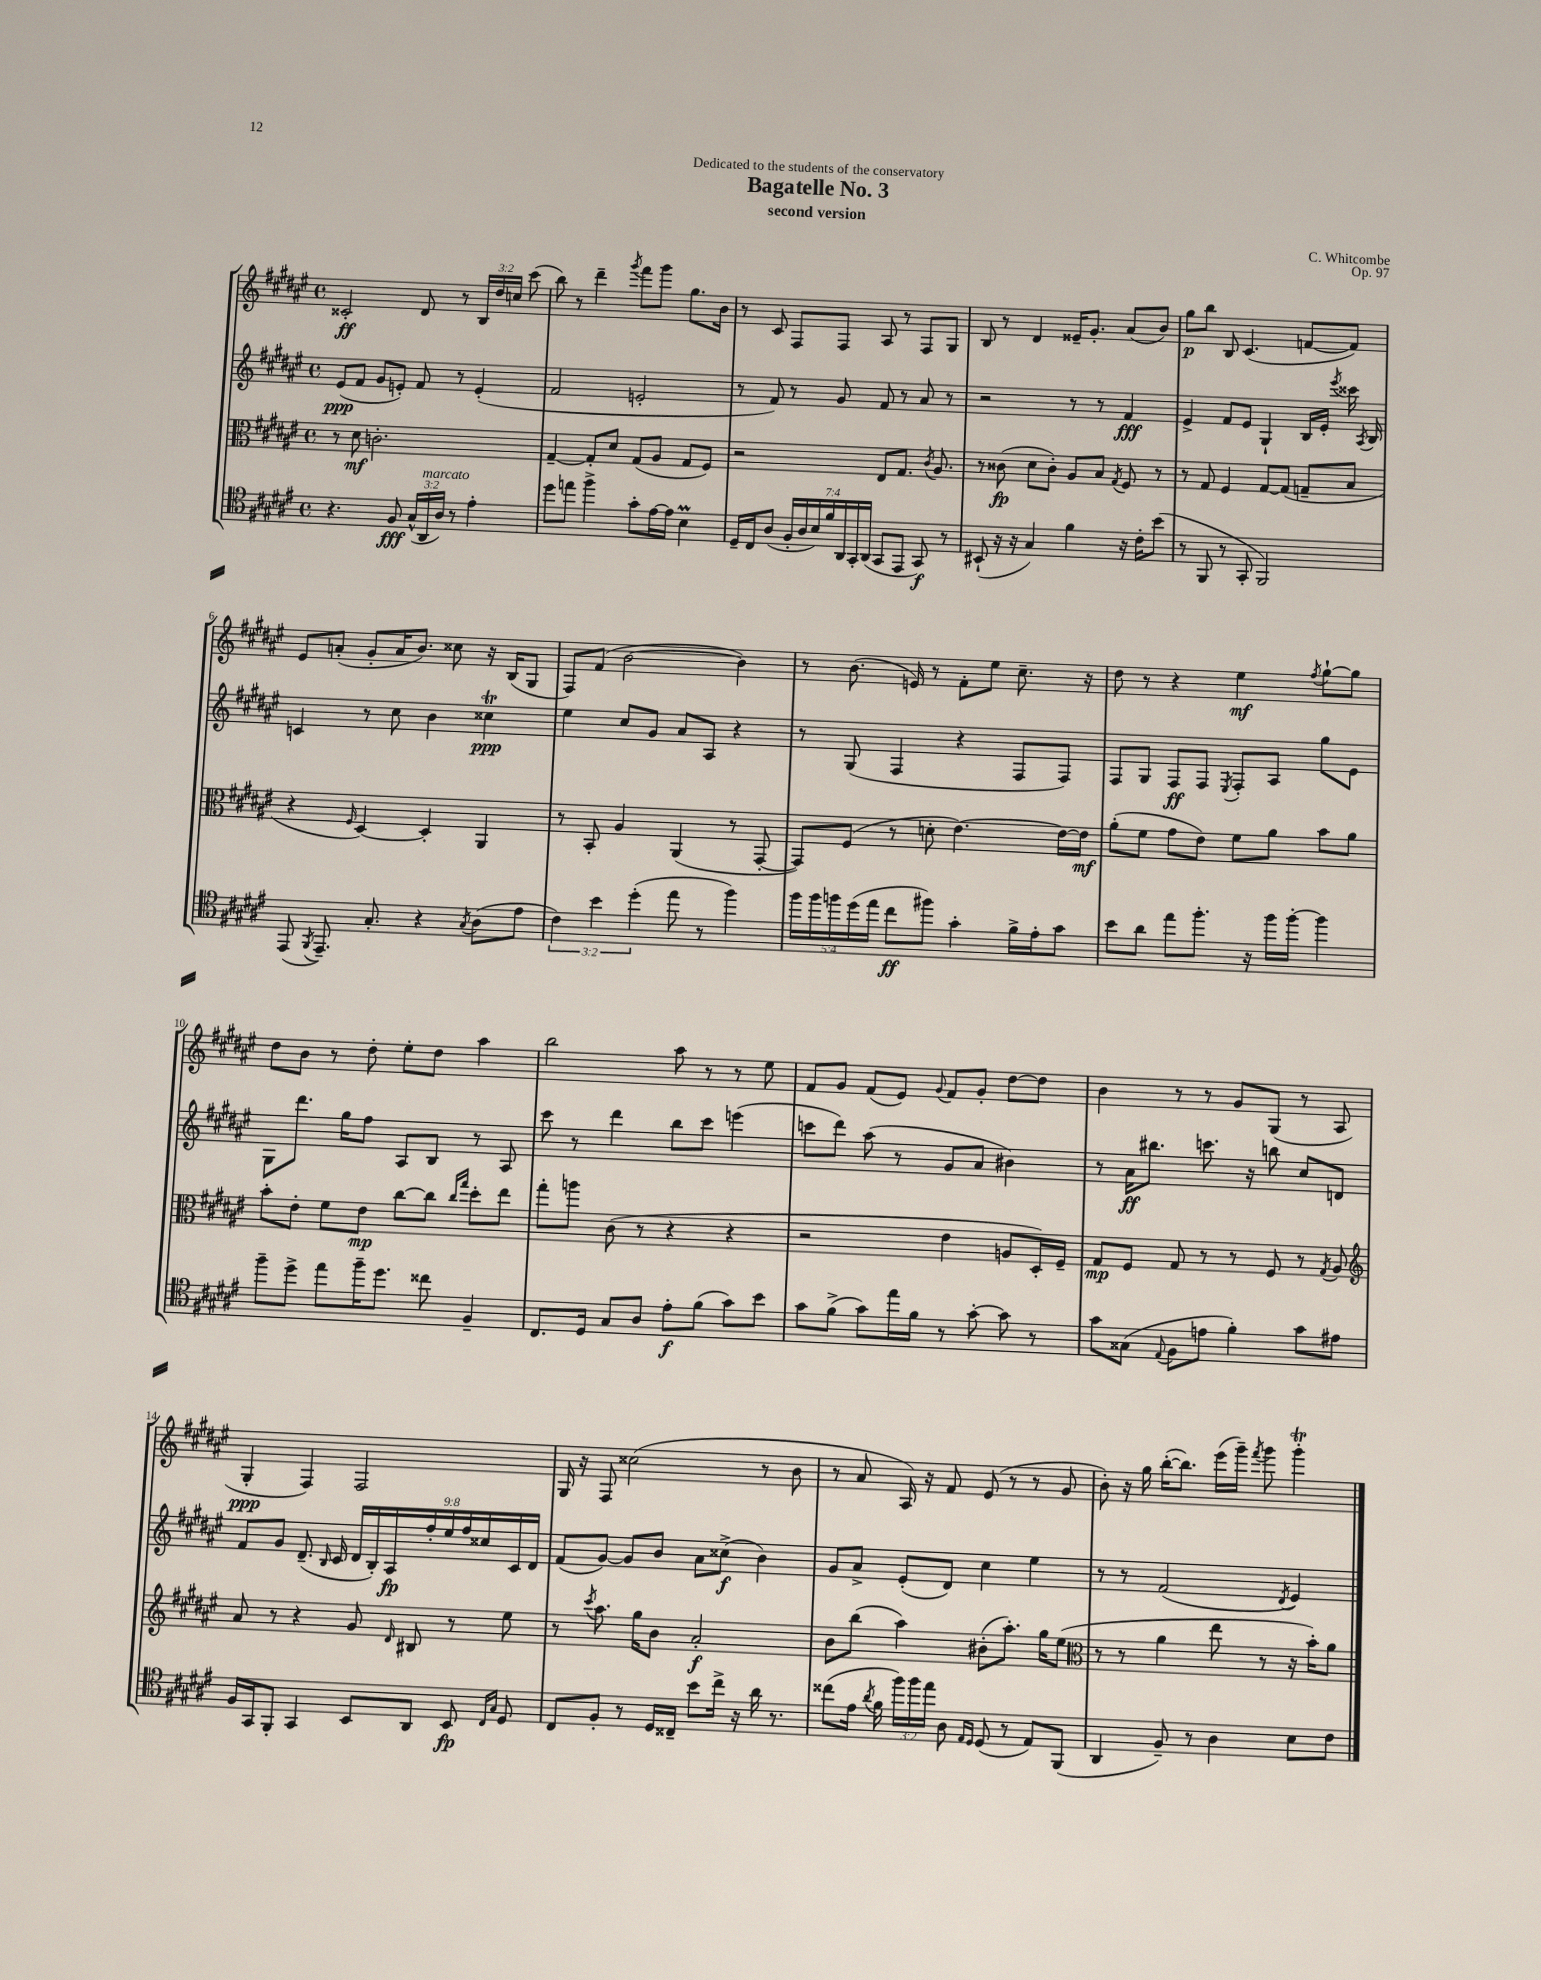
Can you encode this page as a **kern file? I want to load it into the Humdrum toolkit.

**kern	**dynam	**kern	**dynam	**kern	**dynam	**kern	**dynam
*part4	*part4	*part3	*part3	*part2	*part2	*part1	*part1
*staff4	*staff4	*staff3	*staff3	*staff2	*staff2	*staff1	*staff1
*clefC4	*	*clefC3	*	*clefG2	*	*clefG2	*
*k[f#c#g#d#a#e#]	*	*k[f#c#g#d#a#e#]	*	*k[f#c#g#d#a#e#]	*	*k[f#c#g#d#a#e#]	*
*M4/4	*	*M4/4	*	*M4/4	*	*M4/4	*
*met(c)	*	*met(c)	*	*met(c)	*	*met(c)	*
=1	=1	=1	=1	=1	=1	=1	=1
4.r	.	8r	.	(8e#/L	ppp	2c##X'/	ff
.	.	8d#\	mf	8f#/J	.	.	.
.	.	2.cn'\	.	8g#/L	.	.	.
8F#/	fff	.	.	8en'/J)	.	.	.
(24G#^^/LL	.	.	.	8f#/	.	8d#/	.
!LO:TX:a:i:t=marcato	!	!	!	!	!	!	!
24AA#/	.	.	.	.	.	.	.
24A#/JJ)	.	.	.	.	.	.	.
8r	.	.	.	8r	.	8r	.
4e#'\	.	.	.	(4e'/	.	24B/LL	.
.	.	.	.	.	.	24dd#/	.
.	.	.	.	.	.	24ccn/JJ	.
.	.	.	.	.	.	(8ccc#\	.
=2	=2	=2	=2	=2	=2	=2	=2
8dd#\L	.	[4G#~/	.	2f#/	.	8bb\)	.
8een\J	.	.	.	.	.	8r	.
4ff#^\	.	8G#'/L]	.	.	.	4ddd#~\	.
.	.	8d#/J	.	.	.	.	.
.	.	.	.	.	.	8qggg#/	.
8g#'\L	.	(8G#/L	.	2en'/	.	8fff#\L	.
[16e#\L	.	8A#/J	.	.	.	8ggg#\J	.
16e#\JJ]	.	.	.	.	.	.	.
4BM\	.	8G#/L	.	.	.	8.gg#\L	.
.	.	8F#/J)	.	.	.	.	.
.	.	.	.	.	.	16b\Jk	.
=3	=3	=3	=3	=3	=3	=3	=3
16D#~/LL	.	2r	.	8r	.	8r	.
16C#/J	.	.	.	.	.	.	.
(8A#/J	.	.	.	8f#/)	.	8c#/	.
28F#'/LL	.	.	.	8r	.	8F#/L	.
28A#/	.	.	.	.	.	.	.
28B/)	.	.	.	.	.	.	.
28f#/	.	.	.	.	.	.	.
.	.	.	.	8g#/	.	8F#/J	.
28AA#/	.	.	.	.	.	.	.
28GG#'/	.	.	.	.	.	.	.
(28AA#/JJ	.	.	.	.	.	.	.
8GG#/L	.	8E#/L	.	8f#/	.	8A#/	.
8EE#/J	.	8.G#/J	.	8r	.	8r	.
8GG#/)	f	.	.	8a#/	.	8F#/L	.
.	.	8qc#/	.	.	.	.	.
.	.	8.A#/	.	.	.	.	.
8r	.	.	.	8r	.	8G#/J	.
=4	=4	=4	=4	=4	=4	=4	=4
(8BB#X`/	.	8r	.	2r	.	8B/	.
16r	.	(8c##X\	fp	.	.	8r	.
16r	.	.	.	.	.	.	.
4G#/)	.	8d#\L	.	.	.	4d#/	.
.	.	8c##'\J)	.	.	.	.	.
4f#\	.	8A#/L	.	8r	.	16e##X~/KL	.
.	.	.	.	.	.	8.g#'/J	.
.	.	8B/J	.	8r	.	.	.
.	.	8qG#/	.	.	.	.	.
16r	.	8F#/	.	4f#/	fff	(8a#/L	.
16c#'\KL	.	.	.	.	.	.	.
(8b\J	.	8r	.	.	.	8b/J)	.
=5	=5	=5	=5	=5	=5	=5	=5
8r	.	8r	.	4e#^/	.	8gg#\L	p
8FF#/	.	8G#/	.	.	.	8bb\J	.
8r	.	4F#/	.	8f#/L	.	8B/	.
8GG#'/	.	.	.	8e#/J	.	(4.c#/	.
2FF#/)	.	[8G#/L	.	4G#`/	.	.	.
.	.	(8G#/J]	.	.	.	.	.
.	.	8Gn~/L	.	16B/LL	.	[8fn/L	.
.	.	.	.	16e#'/JJ	.	.	.
.	.	.	.	8qeee#/	.	.	.
.	.	8B/J	.	16ccc##X\	.	8f/J])	.
.	.	.	.	8qA#/	.	.	.
.	.	.	.	16B/	.	.	.
!!LO:LB:g=z
=6	=6	=6	=6	=6	=6	=6	=6
(8EE#/	.	4r	.	4cn/	.	8e#/L	.
8qFF#/	.	.	.	.	.	.	.
8.EE#~/)	.	.	.	.	.	(8an'/J	.
.	.	16qqF#/	.	.	.	.	.
.	.	[4D#/)	.	8r	.	8g#'/L	.
8.G#'/	.	.	.	.	.	.	.
.	.	.	.	8cc#\	.	16a/K	.
.	.	.	.	.	.	8.b/J)	.
4r	.	4D#'/]	.	4b\	.	.	.
.	.	.	.	.	.	8cc##X\	.
8qG#/	.	.	.	.	.	.	.
(8A#\L	.	4AA#/	.	4cc##Xt\	ppp	16r	.
.	.	.	.	.	.	(16B/KL	.
8e#\J	.	.	.	.	.	8G#/J	.
=7	=7	=7	=7	=7	=7	=7	=7
6c#\)	.	8r	.	4ee#\	.	8F#/L)	.
.	.	8BB'/	.	.	.	(8f#/J	.
6b\	.	.	.	.	.	.	.
.	.	4A#/	.	8cc#/L	.	[2b\	.
(6dd#'\	.	.	.	.	.	.	.
.	.	.	.	8g#/J	.	.	.
8ee#\	.	(4AA#/	.	8a#/L	.	.	.
8r	.	.	.	8A#/J	.	.	.
4ff#\)	.	8r	.	4r	.	4b\])	.
.	.	[8GG#'/	.	.	.	.	.
=8	=8	=8	=8	=8	=8	=8	=8
20ff#\LL	.	8GG#/L])	.	8r	.	8r	.
20ff#\	.	.	.	.	.	.	.
20ffn\	.	.	.	.	.	.	.
.	.	(8F#/J	.	(8G#/	.	(8.b\	.
(20dd#\	.	.	.	.	.	.	.
20ee#\JJ	.	.	.	.	.	.	.
8cc#\L	ff	8r	.	4F#/	.	.	.
.	.	.	.	.	.	16en/)	.
8ff#X\J)	.	8dn'\	.	.	.	8r	.
4g#'\	.	[4.e#\)	.	4r	.	8f#'\L	.
.	.	.	.	.	.	8ee#\J	.
16f#^\LL	.	.	.	8F#/L	.	8.cc#~\	.
16e#'\J	.	.	.	.	.	.	.
8g#\J	.	16e#\LL_	.	8F#/J)	.	.	.
.	.	16e#\JJ]	mf	.	.	16r	.
=9	=9	=9	=9	=9	=9	=9	=9
8b\L	.	(8a#'\L	.	8F#/L	.	8dd#\	.
8a#\J	.	8f#\J	.	8G#/J	.	8r	.
8ee#\L	.	8g#\L	.	8F#/L	ff	4r	.
8.ff#'\J	.	8e#\J)	.	8F#/J	.	.	.
.	.	.	.	8qE#/	.	.	.
.	.	8f#\L	.	8F#'/L	.	4ee#\	mf
16r	.	.	.	.	.	.	.
16ff#\LL	.	8a#\J	.	8A#/J	.	.	.
[16ff#'\JJ	.	.	.	.	.	.	.
.	.	.	.	.	.	8qff#/	.
4ff#\]	.	8b\L	.	8gg#\L	.	[8gg#`\L	.
.	.	8a#\J	.	8e#\J	.	8gg#\J]	.
!!LO:LB:g=z
=10	=10	=10	=10	=10	=10	=10	=10
8ff#~\L	.	8b'\L	.	8G#\L	.	8dd#\L	.
8dd#^\J	.	8e#'\J	.	8.ddd#\J	.	8b\J	.
8ee#\L	.	8f#\L	.	.	.	8r	.
.	.	.	.	16gg#\KL	.	.	.
16ff#~\K	.	8e#\J	mp	8ff#\J	.	8dd#'\	.
8.dd#\J	.	.	.	.	.	.	.
.	.	[8cc#\L	.	8A#/L	.	8ee#'\L	.
8cc##X\	.	8cc#\J]	.	8B/J	.	8dd#\J	.
.	.	16qqcc#/LL	.	.	.	.	.
.	.	16qqgg#/JJ	.	.	.	.	.
4F#~/	.	8dd#'\L	.	8r	.	4aa#\	.
.	.	8ee#\J	.	8A#/	.	.	.
=11	=11	=11	=11	=11	=11	=11	=11
8.C#/L	.	8gg#'\L	.	8ccc#\	.	2bb\	.
.	.	8aan\J	.	8r	.	.	.
16D#/Jk	.	.	.	.	.	.	.
8G#/L	.	(8c#\	.	4ddd#\	.	.	.
8A#/J	.	8r	.	.	.	.	.
8e#'\L	f	4r	.	8bb\L	.	8aa#\	.
(8f#\J	.	.	.	8ccc#\J	.	8r	.
8g#\L)	.	4r	.	(4eeen\	.	8r	.
8b\J	.	.	.	.	.	8ee#\	.
=12	=12	=12	=12	=12	=12	=12	=12
8g#\L	.	2r	.	8cccn\L	.	8f#/L	.
(8f#^\J	.	.	.	8ddd#\J)	.	8g#/J	.
8g#\L)	.	.	.	(8aa#\	.	(8f#/L	.
16ee#\L	.	.	.	8r	.	8e#/J)	.
16f#\JJ	.	.	.	.	.	.	.
.	.	.	.	.	.	8qqg#/	.
8r	.	4e#\	.	8g#/L	.	8f#/L	.
[8g#'\	.	.	.	8a#/J	.	8g#'/J	.
8g#\]	.	8An/L	.	4b#X\)	.	[8dd#\L	.
8r	.	16D#'/L)	.	.	.	8dd#\J]	.
.	.	16F#~/JJ	.	.	.	.	.
=13	=13	=13	=13	=13	=13	=13	=13
8g#\L	.	8G#/L	mp	8r	.	4b\	.
(8G##X\J	.	8F#/J	.	16a#\KL	ff	.	.
.	.	.	.	8.bb#X\J	.	.	.
8qqE#/	.	.	.	.	.	.	.
8F#\L	.	8G#/	.	.	.	8r	.
8en\J	.	8r	.	8.cccn\	.	8r	.
4f#'\)	.	8r	.	.	.	8g#/L	.
.	.	.	.	16r	.	.	.
.	.	8F#/	.	8bbn\	.	(8G#/J	.
8g#\L	.	8r	.	8cc#/L	.	8r	.
.	.	8qG#/	.	.	.	.	.
8e#X\J	.	8A#/	.	8dn/J	.	8A#/	.
!!LO:LB:g=z
=14	=14	=14	=14	=14	=14	=14	=14
*	*	*clefG2	*	*	*	*	*
16F#/LL	.	8a#/	.	8f#/L	.	4G#'/	ppp
16GG#/J	.	.	.	.	.	.	.
8FF#'/J	.	8r	.	8g#/J	.	.	.
4GG#/	.	4r	.	(8.d#~/	.	4F#/)	.
.	.	.	.	16qqB/	.	.	.
.	.	.	.	16c#/	.	.	.
8BB/L	.	8g#/	.	18d#/LL	.	2F#/	.
.	.	.	.	18B'/)	.	.	.
.	.	.	.	18A#/	fp	.	.
.	.	16qqd#/	.	.	.	.	.
8AA#/J	.	8B#X/	.	.	.	.	.
.	.	.	.	18ff#'/	.	.	.
.	.	.	.	18ee#/	.	.	.
8BB/	fp	8r	.	.	.	.	.
.	.	.	.	18ff#/	.	.	.
.	.	.	.	18cc##X/	.	.	.
16qqC#/LL	.	.	.	.	.	.	.
16qqG#/JJ	.	.	.	.	.	.	.
8D#/	.	8ee#\	.	.	.	.	.
.	.	.	.	18c#/	.	.	.
.	.	.	.	18d#/JJ	.	.	.
=15	=15	=15	=15	=15	=15	=15	=15
8C#/L	.	8r	.	(8f#/L	.	16G#/	.
.	.	.	.	.	.	16r	.
.	.	8qccc#/	.	.	.	.	.
8F#'/J	.	8.aa#\	.	[8g#/J)	.	8F#/	.
8r	.	.	.	8g#/L]	.	(2cc##X\	.
.	.	16gg#\KL	.	.	.	.	.
16D#/LL	.	8b\J	.	8b/J	.	.	.
16C##X~/JJ	.	.	.	.	.	.	.
8b\L	.	2a#'/	f	8a#\L	.	.	.
16cc#^\Jk	.	.	.	(8cc##X^\J	f	.	.
16r	.	.	.	.	.	.	.
16a#\	.	.	.	4b\)	.	8r	.
8.r	.	.	.	.	.	.	.
.	.	.	.	.	.	8b\	.
=16	=16	=16	=16	=16	=16	=16	=16
(8cc##X\L	.	8b\L	.	8g#/L	.	8r	.
16e#\Jk	.	(8bb\J	.	8a#^/J	.	8a#/	.
8qa#/	.	.	.	.	.	.	.
16f#\	.	.	.	.	.	.	.
24ff#\LL)	.	4aa#\)	.	(8e#'/L	.	16A#/)	.
24ff#\	.	.	.	.	.	.	.
.	.	.	.	.	.	16r	.
24ee#\JJ	.	.	.	.	.	.	.
8A#\	.	.	.	8d#/J)	.	8f#/	.
16qqE#/LL	.	.	.	.	.	.	.
16qqD#/JJ	.	.	.	.	.	.	.
(8D#/	.	(8b#X'\L	.	4cc#\	.	(8e#/	.
8r	.	8.aa#'\J)	.	.	.	8r	.
8E#/L)	.	.	.	4ee#\	.	8r	.
.	.	16gg#\KL	.	.	.	.	.
(8FF#/J	.	(8ee#\J	.	.	.	8g#/	.
=17	=17	=17	=17	=17	=17	=17	=17
*	*	*clefC3	*	*	*	*	*
4AA#/	.	8r	.	8r	.	8b'\)	.
.	.	8r	.	8r	.	16r	.
.	.	.	.	.	.	16gg#\	.
8F#~/)	.	4a#\	.	(2f#/	.	([16bb'\KL	.
.	.	.	.	.	.	8.bb\J])	.
8r	.	.	.	.	.	.	.
4A#\	.	8ee#\	.	.	.	(16eee#\LL	.
.	.	.	.	.	.	16ggg#~\JJ)	.
.	.	.	.	.	.	8qfff#/	.
.	.	8r	.	.	.	8ggg#\	.
.	.	.	.	8qd#/	.	.	.
8B\L	.	16r	.	4e#/)	.	4ggg#T'\	.
.	.	16b'\KL)	.	.	.	.	.
8c#\J	.	8a#\J	.	.	.	.	.
==	==	==	==	==	==	==	==
*-	*-	*-	*-	*-	*-	*-	*-
